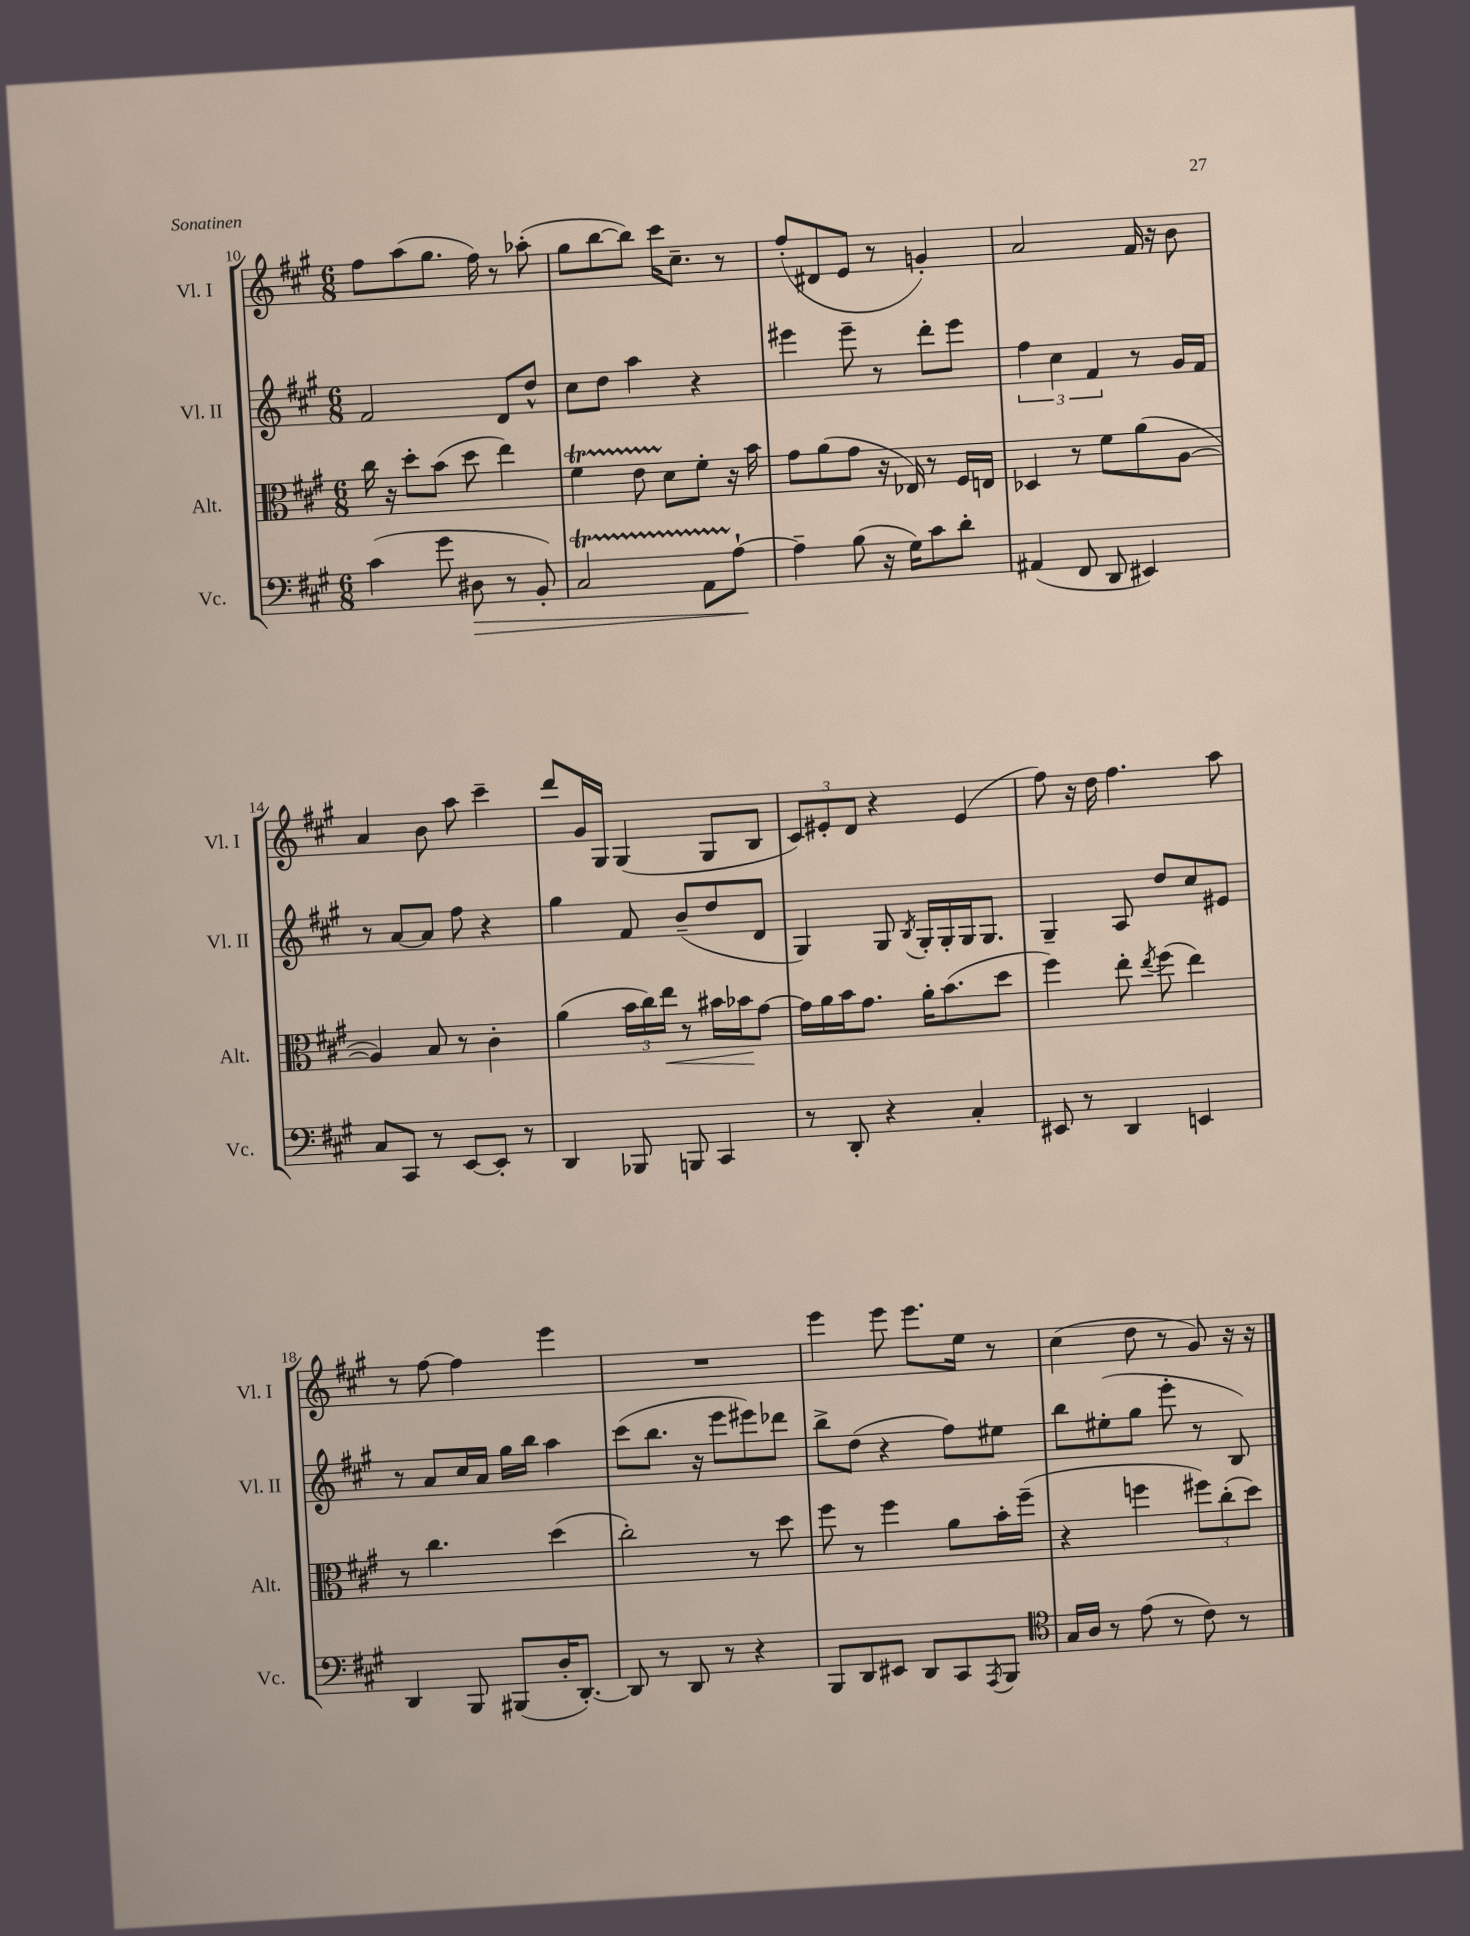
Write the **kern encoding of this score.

**kern	**kern	**kern	**kern
*staff4	*staff3	*staff2	*staff1
*clefF4	*clefC3	*clefG2	*clefG2
*k[f#c#g#]	*k[f#c#g#]	*k[f#c#g#]	*k[f#c#g#]
*M6/8	*M6/8	*M6/8	*M6/8
(4c#	16cc#	2f#	8ff#
.	16r	.	.
.	8dd'	.	(8aa
8g#	(8b	.	8.gg#
8D#	8dd	.	.
.	.	.	16ff#)
8r	4ee)	8d	8r
8BB')	.	8dd^^	(8aa-'
=	=	=	=
2C#	4f#	8cc#	8gg#
.	.	8dd	[8bb
.	8e	4aa	8bb])
.	8d	.	16ccc#
.	.	.	8.cc#~
8AA	8f#'	4r	.
[8A`	16r	.	8r
.	16b	.	.
=	=	=	=
4A~]	8g#	4eee#	(8ff#'
.	(8a	.	8d#
(8B	8g#	8eee#~	8e
16r	16r	8r	8r
16G#)	16E-)	.	.
8c#	8r	8ddd'	4g')
8d'	16F#	8eee#	.
.	16E	.	.
=	=	=	=
(4AA#	4D-	6ff#	2a
.	.	6cc#	.
8FF#	8r	.	.
.	.	6f#	.
8DD	8f#	.	.
4EE#)	(8a	8r	16f#
.	.	.	16r
.	[8A	16g#	8b
.	.	16f#	.
=	=	=	=
8C#	4A])	8r	4a
8CC#	.	[8a	.
8r	8B	8a]	8b
[8EE	8r	8ff#	8aa
8EE']	4c#'	4r	4ccc#~
8r	.	.	.
=	=	=	=
4DD	(4a	4gg#	8ddd
.	.	.	16g#
.	.	.	16G#
8BBB-	24b	8f#	(4G#
.	24cc#)	.	.
.	24ee	.	.
8BBB	8r	(8b~	.
4CC#	16b#	8dd	8G#
.	16b-	.	.
.	[8g#	8d	8B
=	=	=	=
8r	16g#]	4G#)	12c#)
.	16a	.	.
.	.	.	12e#'
8DD'	16b	.	.
.	.	.	12d
.	8.g#	.	.
4r	.	8G#	4r
.	.	8qB	.
.	16a'	16G#'	.
.	(8.b	16G#'	.
4C#'	.	16G#	(4e#
.	.	8.G#	.
.	8dd	.	.
=	=	=	=
8EE#	4ff#)	4G#~	8ff#)
8r	.	.	16r
.	.	.	16dd
4DD	8ee'	8A	4.ff#
.	8qee	.	.
.	(8ff#	8dd	.
4EE	4ee)	8cc#	.
.	.	8e#	8aa
=	=	=	=
4DD	8r	8r	8r
.	4.cc#	8a	[8ff#
8BBB	.	16cc#	4ff#]
.	.	16a	.
(8BBB#	.	16gg#	.
.	.	16bb	.
16D'	(4dd	4aa	4eee
[8.DD')	.	.	.
=	=	=	=
8DD]	2cc#')	(8ccc#	2.r
8r	.	8.bb	.
8DD	.	.	.
.	.	16r	.
8r	.	8eee	.
4r	8r	8eee#)	.
.	8dd	8ddd-	.
=	=	=	=
8BBB	8ff#	8bb^	4eee
8DD	8r	(8dd	.
8EE#	4ff#	4r	8eee
8DD	.	.	8.eee
8CC#	8a	8ff#)	.
.	.	.	16ee
8qAAA	.	.	.
8BBB	16b'	8ee#	8r
.	(16ff#~	.	.
=	=	=	=
*clefC4	*	*	*
16G#	4r	8bb	(4cc#
16A	.	.	.
8r	.	(8ee#'	.
(8e	4ff	8gg#	8dd
8r	.	8eee'	8r
8c#)	12ff#)	8r	8g#)
.	(12cc#'	.	.
8r	.	8B)	16r
.	12dd)	.	.
.	.	.	16r
==	==	==	==
*-	*-	*-	*-
